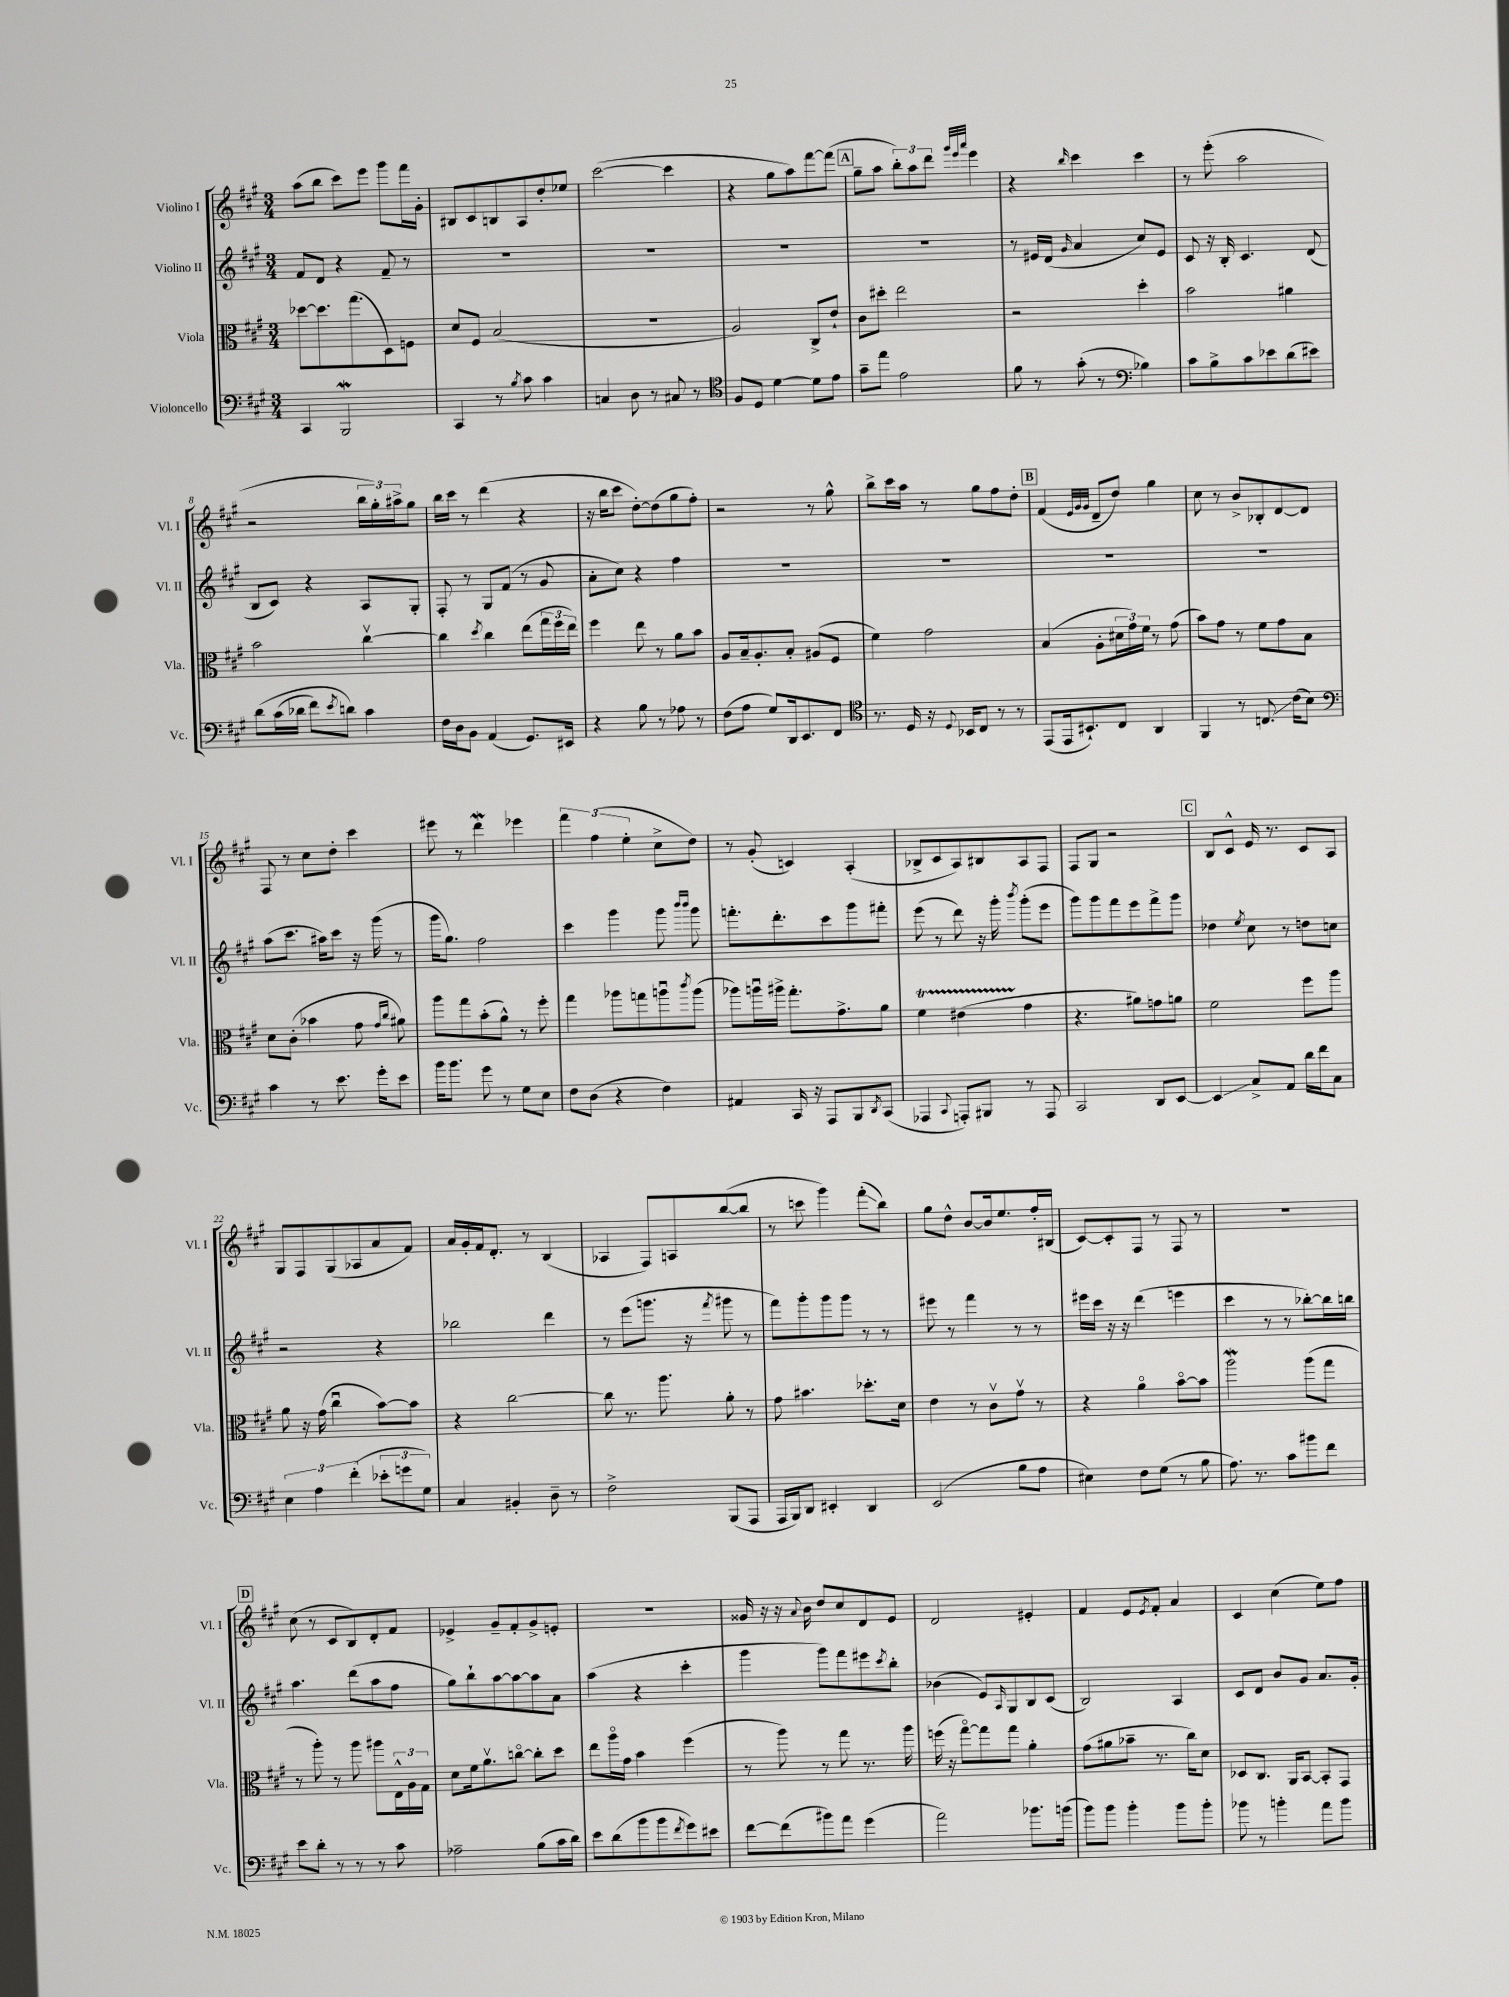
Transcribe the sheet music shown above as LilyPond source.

<<
\new StaffGroup <<
\new Staff = "s0" \with { instrumentName = "Violino I" shortInstrumentName = "Vl. I" } {
    \clef treble \key a \major \numericTimeSignature \time 3/4
    a''8( b''8 cis'''8) e'''8 gis'''8 fis'''16 gis'16-. |
    bis8 cis'8 b8 a8 d''8-. ees''8 |
    cis'''2~( cis'''4 |
    r4 gis''8 a''8) fis'''8~ fis'''8( |
    \mark \markup { \box "A" } gis''8-- a''8 \tuplet 3/2 { b''8-.) a''8 d'''8 } \grace { gis'''32 e'''32 a'''32 } e'''4 |
    r4 \grace { b''16 } cis'''4 cis'''4 |
    r8 e'''8-.( a''2 |
    r2 \tuplet 3/2 { b''16 gis''16-.) ais''16-> } gis''8 |
    b''16 cis'''16 r8 d'''4( r4 |
    r16 b''16 cis'''8 d''8~-.) d''8( gis''8 fis''8-.) |
    r2 r8 gis''8-^ |
    b''8-> cis'''16 a''16 r8 gis''8 fis''8 d''8-. |
    \mark \markup { \box "B" } fis'4( \grace { e'32 gis'32 gis'32 } d'8-- d''8) gis''4 |
    cis''8 r8 b'8-> bes8-. d'8~ d'8 |
    fis8 r8 cis''8 d''8-. cis'''4 |
    eis'''8 r8 d'''4\mordent ees'''4 |
    \tuplet 3/2 { fis'''4 fis''4( e''4-. } cis''8-> d''8) |
    r8 gis'8-.( c'4) a4-.( |
    bes8-> cis'8 a8) bis8 a8 fis8 |
    fis8 gis8 r2 |
    \mark \markup { \box "C" } b8 cis'8-^ e'16 r8. cis'8 a8 |
    gis8 fis8 gis8( aes8 a'8 fis'8) |
    a'16 gis'16-. fis'16 d'8.-. r8 b4( |
    aes4 fis8) a8 b''8~( b''8 |
    r8 c'''8 gis'''4) fis'''8-.\glissando( b''8) |
    gis''8 d''8-^ b'8~ b'16 e''8. fis''16-. bis16( |
    cis'8~) cis'8-. fis8 r8 fis8 r8 |
    R2. |
    \mark \markup { \box "D" } cis''8( r8 cis'8 b8) d'8-. fis'8 |
    ees'4-> gis'8-- fis'8-. gis'8-> e'8-. |
    R2. |
    gisis'16 r16 r16 \appoggiatura { a'8 } b'16 d''8 cis''8 d'8 e'8 |
    d'2 eis'4-. |
    fis'4 e'8 \acciaccatura { e'8 } fis'8-. a'4 |
    cis'4 cis''4( e''8) fis''8 \bar "|." |
}
\new Staff = "s1" \with { instrumentName = "Violino II" shortInstrumentName = "Vl. II" } {
    \clef treble \key a \major \numericTimeSignature \time 3/4
    fis'8 d'8 r4 fis'8-- r8 |
    R2. |
    R2. |
    R2. |
    \mark \markup { \box "A" } R2. |
    r8 eis'16 d'16( \grace { gis'16 } a'4 cis''8) eis'8 |
    cis'8 r16 b16-. cis'4. d'8( |
    b8 cis'8) r4 a8 gis8-. |
    fis8-. r8 gis8 fis'8( r8 gis'8 |
    a'8-. cis''8) r4 fis''4 |
    R2. |
    R2. |
    \mark \markup { \box "B" } R2. |
    R2. |
    a''8( cis'''8. ais''16) cis'''8 r16 gis'''16( r8 |
    gis'''16 gis''8.) fis''2 |
    cis'''4 gis'''4 gis'''8 \grace { b'''16 b'''16 } gis'''8 |
    f'''8.-. d'''8.-. cis'''8 gis'''8 fis'''8-. |
    e'''8( r8 d'''8) r16 gis'''16-. \acciaccatura { b'''8 } gis'''8-.( e'''8 |
    gis'''8) gis'''8 fis'''8 e'''8 fis'''8-> gis'''8 |
    \mark \markup { \box "C" } des''4 \acciaccatura { e''8 } cis''8 r8 d''8 c''8 |
    r2 r4 |
    bes''2 d'''4 |
    r8 e'''8( g'''8. r16 \acciaccatura { fis'''8 } gis'''8 r8 |
    fis'''8) gis'''8-. gis'''8 gis'''8 r8 r8 |
    eis'''8 r8 fis'''4 r8 r8 |
    eis'''16 cis'''16 r16 r16 d'''4( e'''4 |
    cis'''4 r8 r8 bes''8~-.) bes''16 b''16 |
    \mark \markup { \box "D" } a''4. d'''8( a''8 fis''8 |
    gis''8) b''8-! a''8~ a''8~ a''8 a'8 |
    a''4( r4 cis'''4-. |
    gis'''4 gis'''8) fis'''8 eis'''8 \acciaccatura { cis'''8 } b''8-. |
    bes'4( e'8) \grace { a16 } gis8 b8 cis'8( |
    b2) a4 |
    cis'8 d'8 b'8 gis'8 a'8. gis'16-. \bar "|." |
}
\new Staff = "s2" \with { instrumentName = "Viola" shortInstrumentName = "Vla." } {
    \clef alto \key a \major \numericTimeSignature \time 3/4
    des''8~ des''8. gis''8.( d8) f8 |
    d'8 fis8 b2( |
    R2. |
    a2) cis8-> e'8-! |
    \mark \markup { \box "A" } cis'8 dis''8-. e''2 |
    r2 d''4-. |
    b'2 ais'4 |
    b'2 cis''4~\upbow |
    cis''4 \acciaccatura { d''8 } cis''4 e''8( \tuplet 3/2 { gis''16 fis''16 e''16) } |
    fis''4 e''8 r8 a'8 b'8 |
    a8 b16-- a8.-. b8-. ais8( fis8 |
    fis'4) gis'2 |
    \mark \markup { \box "B" } b4( a8-. \tuplet 3/2 { dis'16 gis'16) fis'16 } r8 gis'8( |
    b'8) gis'8 r8 fis'8 gis'8 b8 |
    d'8 cis'8-.( bes'4 gis'8 \grace { gis'16 cis''16 } ais'8) |
    a''8 gis''8 b'8-.( a'8-^) r8 fis''8-. |
    gis''4 aes''8 g''8 a''8\downbow \acciaccatura { cis'''8 } a''8( |
    aes''8) a''16\downbow ais''16-> gis''8.-. gis'8.-> a'8 |
    fis'4\startTrillSpan eis'4( gis'4\stopTrillSpan |
    r4. ais'8) g'8 a'8 |
    \mark \markup { \box "C" } fis'2 fis''8 a''8 |
    a'8 r16 gis'16( cis''4\downbow b'8~) b'8 |
    r4 cis''2~ |
    cis''8 r8. a''8. a'8-. r8 |
    gis'8 bis'4. des''8.-. d'16 |
    e'4 r8 cis'8\upbow gis'8\upbow r8 |
    r4 a'4\flageolet b'8~\flageolet b'8 |
    a''2\mordent a''8( gis''8 |
    \mark \markup { \box "D" } r8 a''8-.) r8 a''8 ais''8 \tuplet 3/2 { e16-^ a16 gis16 } |
    d'8 fis'16 a'8.\upbow c''8~\flageolet c''8-. d''8 |
    e''8 a''16\flageolet gis'16 b'4 fis''4( |
    r8 a''8) r8 gis''8 r8. a''16 |
    f''16( r16 gis''8~\flageolet) gis''8 gis''8 a'4-. |
    gis'8( ais'8 bes'8-- r8. cis''16) d'8 |
    des8 cis8. a,16 b,8~ b,8-. gis,8 \bar "|." |
}
\new Staff = "s3" \with { instrumentName = "Violoncello" shortInstrumentName = "Vc." } {
    \clef bass \key a \major \numericTimeSignature \time 3/4
    cis,4 b,,2\mordent |
    cis,4 r8 \acciaccatura { b8 } cis'8 cis'4 |
    c4 d8 r8 cis8 r8 |
    \clef tenor fis8 d8 d'4~ d'8 e'8 |
    \mark \markup { \box "A" } gis'8-- e''8 e'2 |
    fis'8 r8 gis'8-.( r8 \clef bass bes4) |
    cis'8 b8-> cis'8 ees'8 d'8( eis'8) |
    d'8\( cis'16( des'16 fis'8) \acciaccatura { e'8 } d'8\) cis'4 |
    fis16 d16 b,8 a,4( gis,8.) eis,16 |
    r4 b8 r8 aes8 r8 |
    fis8( a8 gis8) d,16 e,8. fis,8 |
    \clef tenor r8. d16 r16 \appoggiatura { d8 } bes,16 cis8 r8 r8 |
    \mark \markup { \box "B" } e,8( e,16 bis,8.-!) cis8 a,4 |
    fis,4 r8 c8.\glissando cis'16( b8) |
    \clef bass cis'4 r8 e'8. gis'16-. e'8 |
    b'16 b'8. gis'8 r8 gis8 e8 |
    fis8 d8( r4 fis4) |
    ais,4 cis,16 r16 a,,8 b,,8 \acciaccatura { d,8 } cis,8( |
    aes,,4 \appoggiatura { cis,8 } a,,8-.) bis,,8 r8 a,,8 |
    cis,2 d,8 e,8~ |
    \mark \markup { \box "C" } e,4\glissando cis8-> a,8 d'16 fis'16 cis8 |
    \tuplet 3/2 { e4 a4 fis'4-.( } \tuplet 3/2 { ees'8-. g'8 gis8) } |
    cis4 bis,4-. d8-- r8 |
    fis2-> b,,8( a,,8 |
    a,,16 b,,16) d,8 eis,4-. d,4 |
    e,2( b8 a8 |
    eis4) fis8 gis8( r8 b8 |
    a8.) r8. cis'8 bis'8 fis'8 |
    \mark \markup { \box "D" } e'8 d'8-. r8 r8 r8 cis'8 |
    aes2-- b8( cis'16 d'16) |
    e'8 d'8( b'8 b'8 \acciaccatura { fis'8 } gis'8) eis'8 |
    fis'8~ fis'8( bis'8) a'8 gis'4( |
    a'2) bes'8. b'16( |
    b'8) b'8 b'4-. b'8 b'8-. |
    bes'8 r8 b'4-. a'8 b'8 \bar "|." |
}
>>
>>
